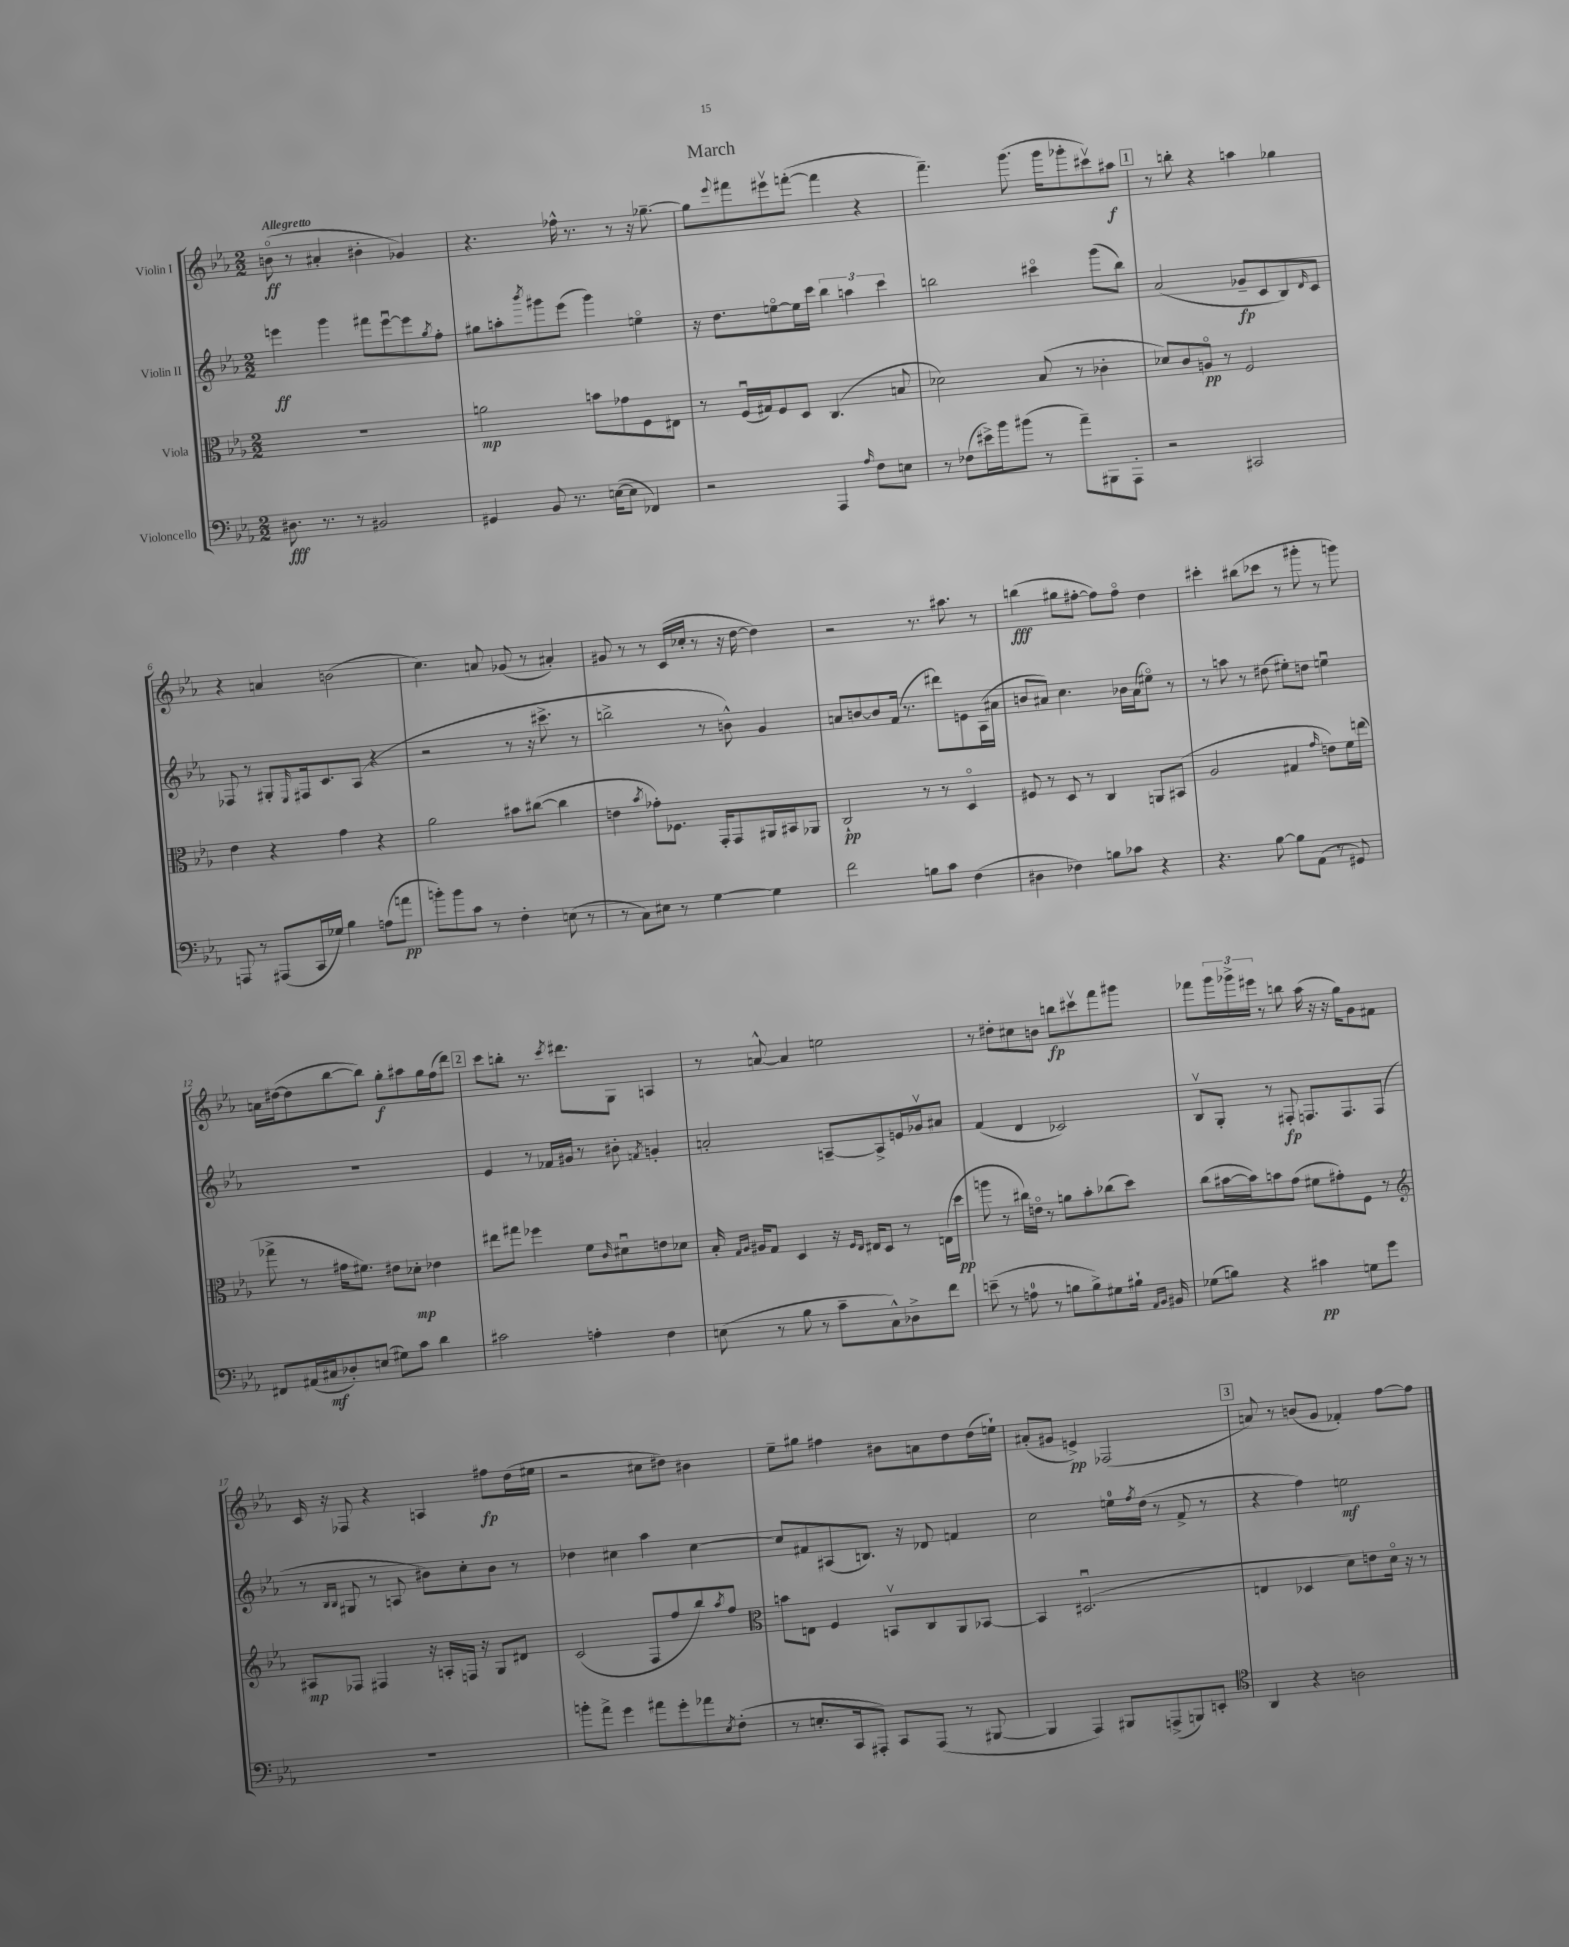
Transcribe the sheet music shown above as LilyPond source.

\header { title = "March" }
<<
\new StaffGroup <<
\new Staff = "s0" \with { instrumentName = "Violin I" } {
    \clef treble \key ees \major \numericTimeSignature \time 2/2 \tempo "Allegretto"
    b'8\flageolet\ff( r8 ais'4-. bis'4-. ges'4) |
    r4. fes''16-^ r8. r8 r16 ges''8.~-- |
    ges''8 \appoggiatura { ees'''8 } fis'''8 eis'''8\upbow f'''8~-.( f'''4 r4 |
    f'''4.--) g'''8.( g'''16 ges'''8-. cis'''8\upbow) ais''8\f |
    \mark \markup { \box "1" } r8 b''8-. r4 a''4 ges''4 |
    r4 a'4 b'2( |
    c''4.) a'8 ges'8( r8 ais'4-.) |
    gis'8 r8 r8 c'16( ces''16-. r8 r16 d''16~ d''4) |
    r2 r8. ais''8. r8 |
    b''4\fff( gis''8 fis''8~-. fis''8) fis''8\flageolet d''4 |
    cis'''4-. bis''8( ces'''8 r8 gis'''8-. r8 g'''8) |
    a'16 dis''16~( dis''8 bes''8~ bes''8) g''8-.\f ais''8 g''16 f''16( d'''8) |
    \mark \markup { \box "2" } c'''8 b''8-. r8. \acciaccatura { c'''8 } dis'''8. g8 a4 |
    r8 a'8~-^ a'4 e''2 |
    r8 dis''8-. cis''8 b'8 b''8\fp cis'''8\upbow f'''8 gis'''8 |
    fes'''8 \tuplet 3/2 { g'''16 ges'''16-> eis'''16 } r8 b''8 aes''16( r16 r16 g''16) g'8 fis'8 |
    c'16 r16 fes8 r4 a4 fis''8\fp d''16( eis''16 |
    r2 cis''8 dis''8) bis'4 |
    ees''8-- gis''8 fis''4 bis'8 a'8 d''8 d''16( e''16-!) |
    ais'8-.( gis'8 e'4->\pp) fes2( |
    \mark \markup { \box "3" } a'8) r8 b'8( g'8 fes'4-.) f''8~ f''8 \bar "|." |
}
\new Staff = "s1" \with { instrumentName = "Violin II" } {
    \clef treble \key ees \major \numericTimeSignature \time 2/2
    e'''4\ff g'''4 fis'''8 e'''8~\downbow e'''8 \acciaccatura { g''8 } f''8-. |
    gis''8 a''8-. \acciaccatura { bes'''8 } gis'''8 ees'''8( gis'''4) e''4\flageolet |
    r16 d''8. e''8~\flageolet e''16 c'''16 \tuplet 3/2 { bes''4 a''4 c'''4 } |
    b''2 cis'''4\flageolet g'''8( b''8) |
    \mark \markup { \box "1" } aes'2( ges'8--\fp c'8 bes8) \grace { d'16 } c'8 |
    fes8 r8 gis8-. \grace { ees16 } fis16 c'8. aes8( r4 |
    r2 r8 r16 cis'''8.-> r8 |
    b''2-> r8 b'8-^) g'4 |
    a'8 b'8~ b'8 f'16( r8. dis'''8) e'8 aes16( ais'16 |
    b'8 ais'8) c''4. bes'16 ais'16( eis''8\flageolet) r8 |
    r8 a''8 r8 dis''8( eis''8-.) d''8 e''4\downbow |
    R1 |
    \mark \markup { \box "2" } ees'4 r8 fes'16 gis'16 r8 bis'8-. \acciaccatura { f'8 } g'4-. |
    a'2-. a8~-- a8-> e'16 ges'16\upbow ais'8 |
    f'4( d'4 ces'2) |
    bes8\upbow g8-. r8 fis8-.\fp f8. f8. f8( |
    r8 \grace { bes16 bes16 } gis8 r8 a8 bis'8) c''8-. bis'8 r8 |
    des''4 cis''4 aes''4 cis''4~ |
    cis''8 fis'8 ais8( b8.) r16 des'8 f'4 |
    c''2 e''16-0 \acciaccatura { f''8 } d''16( r8 f'8-> r8 |
    \mark \markup { \box "3" } r4 f''4) e''2\mf \bar "|." |
}
\new Staff = "s2" \with { instrumentName = "Viola" } {
    \clef alto \key ees \major \numericTimeSignature \time 2/2
    R1 |
    a'2\mp b'8 ges'8 f8 eis8 |
    r8 f16\downbow( gis16) f8 d8 c4.( b8 |
    des'2) bes8( r8 ces'4-. |
    \mark \markup { \box "1" } des'8) c'8 a8\flageolet\pp r8 f2 |
    ees'4 r4 g'4 r4 |
    aes'2 bis'8 cis''8~( cis''4 |
    e'4 \acciaccatura { bes'8 } ges'8-.) fes8. g,16-. g,8 ais,16 bis,16 aes,8 |
    c2-!\pp r8 r8 d4\flageolet |
    fis8 r8 d8 r8 c4 a,8 bis,8( |
    aes2 gis4 \grace { g'16 } e'8) f'16 e''16( |
    ges''8-> r8 gis'16 fis'8.) eis'8 des'8-.\mp ees'4 |
    \mark \markup { \box "2" } eis''8 gis''8 fes''4 f'8 \grace { c'16 } dis'8\downbow e'8 des'8 |
    bes16-. \grace { g16 aes16 } ais16 g8 d4 r16 \grace { f16 ees16 } eis16 d8 r8 e16( d''16\pp |
    a''8 r8 cis''16) e'16\flageolet r8 a'8 bes'8-. ces''8( d''8) |
    c''8( bis'16~ bis'16) b'8 g'8( fis'8 gis'8-.) f8 r8 |
    \clef treble ais8\mp fes8 fis4 r16 a16-. f16 r16 g8 dis'8 |
    c'2( f8 f''8 bes''8) \acciaccatura { aes''8 } f''8 |
    \clef alto b'8 e8 f4 b,8\upbow c8 aes,8 bes,8~ |
    bes,4 dis2.\downbow( |
    \mark \markup { \box "3" } e4 des4 d'8) e'8 d'16\flageolet r16 r8 \bar "|." |
}
\new Staff = "s3" \with { instrumentName = "Violoncello" } {
    \clef bass \key ees \major \numericTimeSignature \time 2/2
    dis8.\fff r8. r8 bis,2 |
    gis,4 bes,8 r8. e16~( e8 fes,4) |
    r2 aes,,4 \grace { aes16 } f8 e8 |
    r8 fes8( eis'16->) bes'16 bis'8( r8 aes'8--) bis,,8 aes,,8-. |
    \mark \markup { \box "1" } r2 cis,2 |
    a,,8 r8 ais,,8( c,16 ges16) bes4 a8( a'8\pp |
    b'8-.) b'8 c'8 r8 f4-. e8( r8 |
    r8 c8) eis8 r8 g4~ g4 |
    f'2 b8 c'8 f4( |
    dis4 fes4) b8 ces'8 r4 |
    r4. bes8~ bes8 aes,8( r8 gis,8) |
    fis,8 ais,16( cis16\mf des8-.) e8( gis8) c'8 d'4 |
    \mark \markup { \box "2" } cis'2 a4-. f4 |
    e8( r8 bes8 r8 c'8-- c8-^) des8-> f'8 |
    e'8--( r8 a8-0 r8 b8 b8->) gis8 bis16-! \grace { aes,16 bes,16 } bis,16 |
    ges8( b8) r4 cis'4\pp g8 g'8 |
    R1 |
    b'8-. aes'8-> g'4 ais'8 g'8-. aes'8 \acciaccatura { ees8 } f8-.( |
    r8 e8.-. c,16 ais,,8-.) c,8 ais,,8( r8 bis,,8~ |
    bis,,4 aes,,4) bis,,8 a,,8->( b,,8) e,8-. |
    \mark \markup { \box "3" } \clef tenor aes,4 r4 a2 \bar "|." |
}
>>
>>
